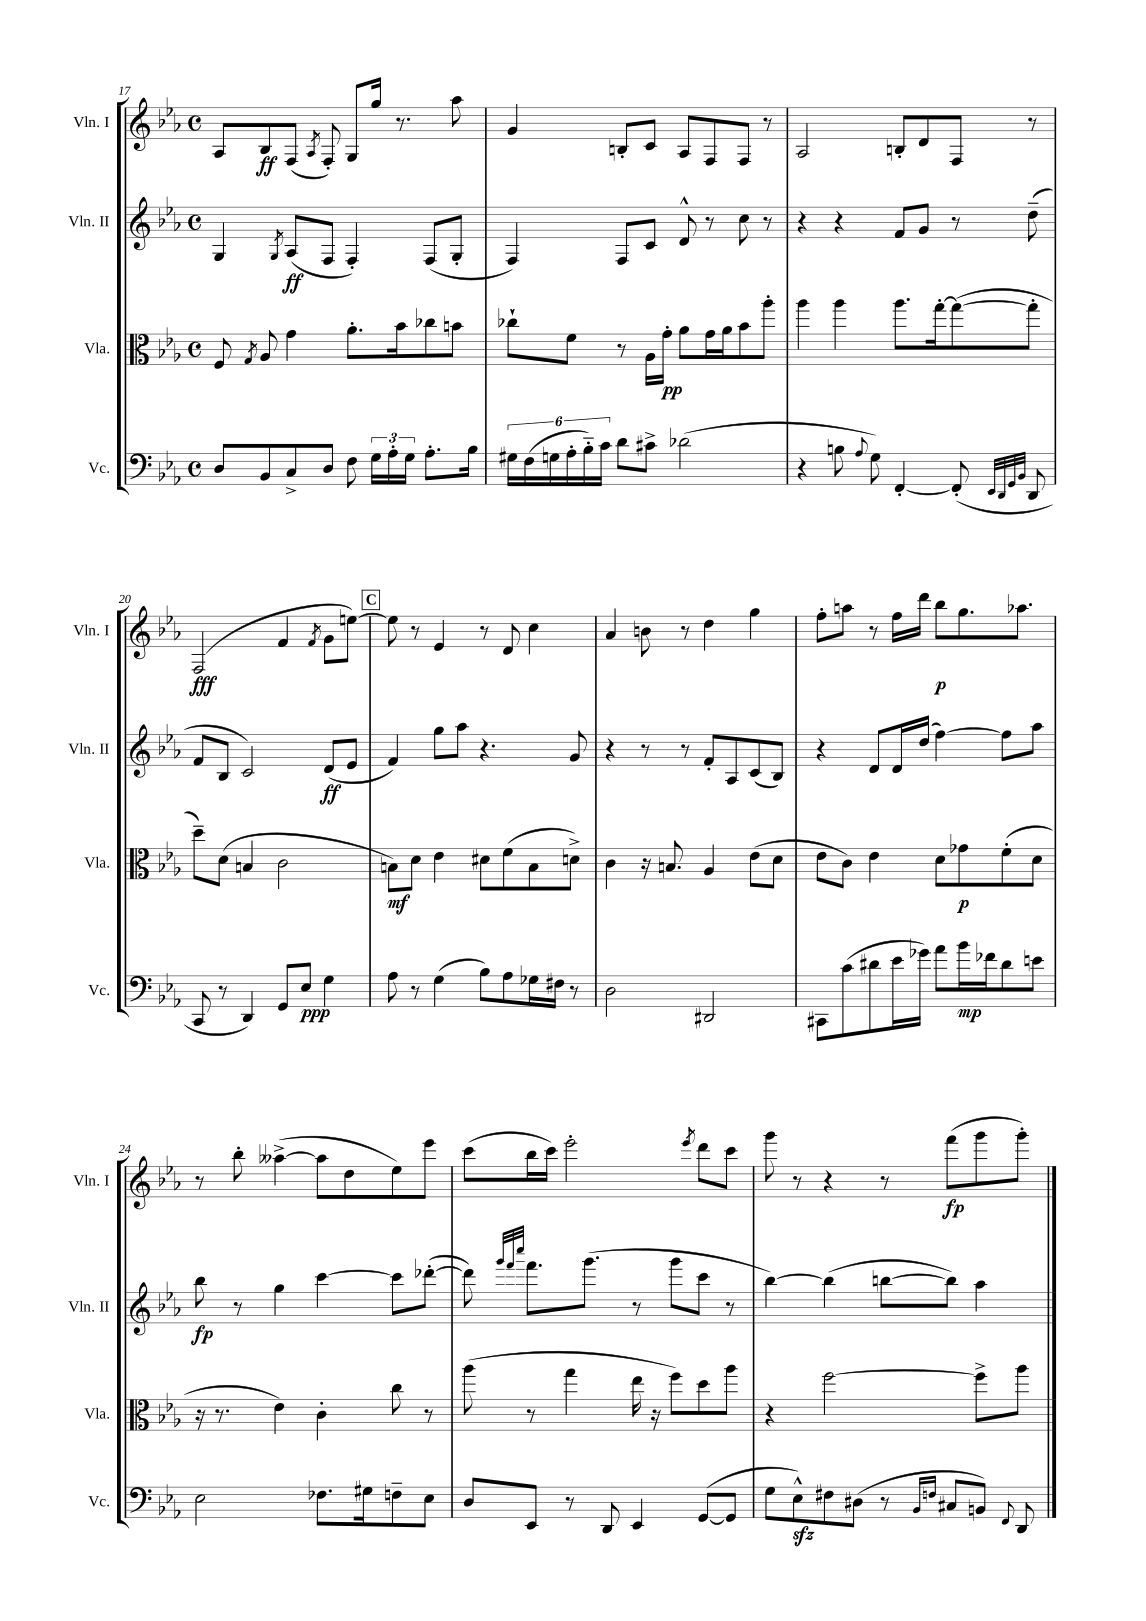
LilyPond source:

<<
\new StaffGroup <<
\new Staff = "s0" \with { instrumentName = "Vln. I" shortInstrumentName = "Vln. I" } {
    \clef treble \key ees \major \defaultTimeSignature \time 4/4
    \autoBeamOff aes8[ bes8\ff f8]( \acciaccatura { aes8 } f8-.) g8[ g''16] r8. aes''8 |
    g'4 b8[-. c'8] aes8[ f8 f8] r8 |
    aes2 b8[-. d'8 f8] r8 |
    f2\fff( f'4 \acciaccatura { f'8 } g'8[ e''8]~) |
    \mark \markup { \box "C" } e''8 r8 ees'4 r8 d'8 c''4 |
    aes'4 b'8 r8 d''4 g''4 |
    f''8[-. a''8] r8 f''16[ d'''16] bes''8[\p g''8. aes''8.] |
    r8 bes''8-. aeses''4~->( aeses''8[ d''8 ees''8) ees'''8] |
    c'''8[( bes''16 c'''16]) ees'''2-. \acciaccatura { ees'''8 } d'''8[ c'''8] |
    g'''8 r8 r4 r8 f'''8[\fp( g'''8 g'''8]-.) \bar "|." |
}
\new Staff = "s1" \with { instrumentName = "Vln. II" shortInstrumentName = "Vln. II" } {
    \clef treble \key ees \major \defaultTimeSignature \time 4/4
    \autoBeamOff g4 \acciaccatura { g8 } aes8[\ff( f8] f4-.) f8[( g8]-. |
    f4) f8[ c'8] d'8-^ r8 c''8 r8 |
    r4 r4 f'8[ g'8] r8 d''8--( |
    f'8[ bes8] c'2) d'8[\ff( ees'8] |
    \mark \markup { \box "C" } f'4) g''8[ aes''8] r4. g'8 |
    r4 r8 r8 f'8[-. aes8 c'8( bes8]) |
    r4 d'8[ d'16 d''16]( f''4~) f''8[ aes''8] |
    bes''8\fp r8 g''4 c'''4~ c'''8[ des'''8]~-.( |
    des'''8) \grace { g'''32[ f'''32 c''''32] } f'''8.[ g'''8.]( r8 g'''8[ c'''8] r8 |
    bes''4~) bes''4( b''8[~ b''8]) aes''4 \bar "|." |
}
\new Staff = "s2" \with { instrumentName = "Vla." shortInstrumentName = "Vla." } {
    \clef alto \key ees \major \defaultTimeSignature \time 4/4
    \autoBeamOff f8 \acciaccatura { g8 } aes8 g'4 aes'8.[-. bes'16 ces''8 b'8] |
    ces''8[-! f'8] r8 aes16[ g'16]-.\pp aes'8[ g'16 aes'16 bes'8 aes''8]-. |
    aes''4 aes''4 aes''8.[ g''16~-. g''8~( g''8]-. |
    d''8[--) d'8]( b4 c'2 |
    \mark \markup { \box "C" } b8[\mf) d'8] ees'4 dis'8[ f'8( b8 d'8]->) |
    c'4 r16 b8. aes4 ees'8[( d'8] |
    ees'8[ c'8]) ees'4 d'8[ ges'8\p f'8-.( d'8] |
    r16 r8. ees'4) c'4-. c''8 r8 |
    aes''8( r8 g''4 ees''16 r16 f''8[) d''8 aes''8] |
    r4 f''2~ f''8[-> aes''8] \bar "|." |
}
\new Staff = "s3" \with { instrumentName = "Vc." shortInstrumentName = "Vc." } {
    \clef bass \key ees \major \defaultTimeSignature \time 4/4
    \autoBeamOff d8[ bes,8 c8-> d8] f8 \tuplet 3/2 { g16[ aes16-. g16] } aes8.[-. bes16] |
    \tuplet 6/4 { gis16[ f16( g16 aes16-. bes16-_) c'16] } d'8[ cis'8]-> des'2( |
    r4 b8 \appoggiatura { aes8 } g8) f,4~-. f,8-.( \grace { ees,32[ d,32 g,32 bes,32] } d,8 |
    c,8 r8 d,4) g,8[ ees8]\ppp g4 |
    \mark \markup { \box "C" } aes8 r8 g4( bes8[) aes8 ges16 fis16] r8 |
    d2 dis,2 |
    cis,8[ c'8( dis'8 ees'16 ges'16]) aes'8[ bes'16\mp fes'16 dis'8 e'8] |
    ees2 fes8.[ gis16 f8-- ees8] |
    d8[ ees,8] r8 d,8 ees,4 g,8[~( g,8] |
    g8[ ees8-^\sfz) fis8 dis8]( r8 \grace { bes,16[ f16] } cis8[ b,8]) \appoggiatura { f,8 } d,8 \bar "|." |
}
>>
>>
\layout { \context { \Score currentBarNumber = #17 } }
